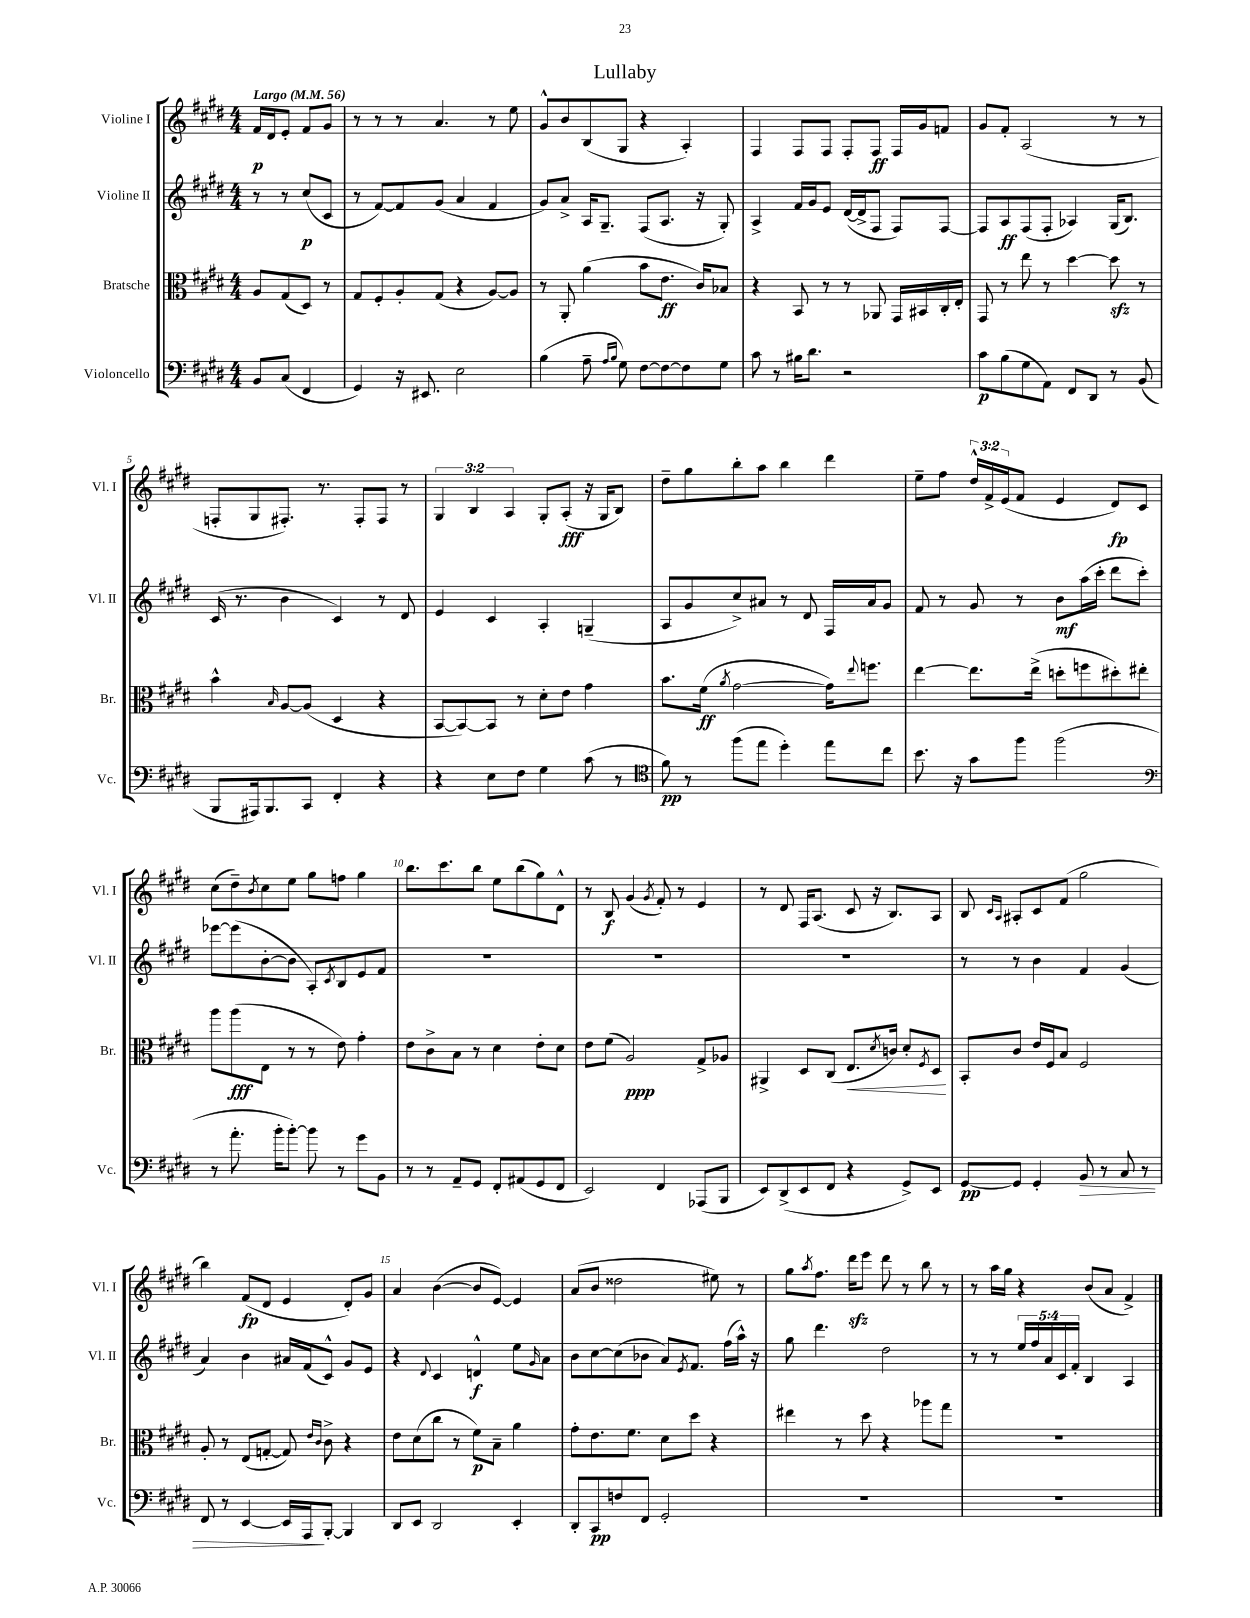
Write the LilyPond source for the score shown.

\header { title = "Lullaby" }
<<
\new StaffGroup <<
\new Staff = "s0" \with { instrumentName = "Violine I" shortInstrumentName = "Vl. I" } {
    \clef treble \key e \major \numericTimeSignature \time 4/4 \override Staff.TupletNumber.text = #tuplet-number::calc-fraction-text \partial 2 \tempo "Largo" 4 = 56
    fis'16\p dis'16 e'8-. fis'8 gis'8 |
    r8 r8 r8 a'4. r8 e''8 |
    gis'8-^ b'8 b8( gis8 r4 a4-.) |
    fis4 fis8 fis8 fis8-. fis8\ff fis16 gis'16 f'8 |
    gis'8 fis'8-. a2( r8 r8 |
    f8-. gis8 fis8.-.) r8. fis8-. fis8 r8 |
    \tuplet 3/2 { gis4 b4 a4 } gis8-. a8-.\fff( r16 gis16 b8) |
    dis''8-- gis''8 b''8-. a''8 b''4 dis'''4 |
    e''8-- fis''8 \tuplet 3/2 { dis''16-^ fis'16-> e'16( } fis'8 e'4 dis'8\fp) cis'8 |
    cis''8( dis''8--) \acciaccatura { b'8 } cis''8 e''8 gis''8 f''8 gis''4 |
    b''8. cis'''8. b''8 e''8 b''8( gis''8) dis'8-^ |
    r8 b8\f gis'4( \acciaccatura { gis'8 } fis'8-.) r8 e'4 |
    r8 dis'8 fis16 a8.( cis'8 r16 b8.) a8 |
    b8 \grace { cis'16 a16 } ais8-. cis'8 fis'8( gis''2 |
    b''4) fis'8\fp( dis'8 e'4 dis'8-.) gis'8 |
    a'4 b'4~( b'8 e'8~) e'4 |
    a'8( b'8 disis''2 eis''8) r8 |
    gis''8 \acciaccatura { a''8 } fis''8. dis'''16\sfz e'''8 dis'''8 r8 b''8 r8 |
    r8 a''16 gis''16 r4 b'8( a'8 fis'4->) \bar "|." |
}
\new Staff = "s1" \with { instrumentName = "Violine II" shortInstrumentName = "Vl. II" } {
    \clef treble \key e \major \numericTimeSignature \time 4/4 \override Staff.TupletNumber.text = #tuplet-number::calc-fraction-text \partial 2
    r8 r8 cis''8\p( cis'8 |
    r8 fis'8~) fis'8 gis'8( a'4 fis'4 |
    gis'8) a'8-> a16 gis8.-- fis8( a8. r16 gis8-.) |
    a4-> fis'16 gis'16 e'8 dis'16~( dis'16-> fis8 fis8) fis8~ |
    fis8 a8\ff fis8( fis8-. aes4) gis16( b8.) |
    cis'16( r8. b'4 cis'4) r8 dis'8 |
    e'4 cis'4 a4-. g4--( |
    a8 gis'8 cis''8->) ais'8 r8 dis'8 fis16 ais'16 gis'8 |
    fis'8 r8 gis'8 r8 b'8\mf a''16( cis'''16-. dis'''8 cis'''8-.) |
    ees'''8~ ees'''8( b'8~-. b'8 a8-.) \acciaccatura { cis'8 } b8 e'8 fis'8 |
    R1 |
    R1 |
    R1 |
    r8 r8 b'4 fis'4 gis'4( |
    a'4) b'4 ais'16 fis'16( cis'8-^) gis'8 e'8 |
    r4 \appoggiatura { dis'8 } cis'4 d'4-^\f e''8 \grace { gis'16 } a'8 |
    b'8 cis''8~ cis''8( bes'8 a'8) \acciaccatura { e'8 } fis'8. fis''16( a''16-^) r16 |
    gis''8 dis'''4. dis''2 |
    r8 r8 \tuplet 5/4 { e''16 fis''16 a'16 cis'16 fis'16-. } b4 a4 \bar "|." |
}
\new Staff = "s2" \with { instrumentName = "Bratsche" shortInstrumentName = "Br." } {
    \clef alto \key e \major \numericTimeSignature \time 4/4 \partial 2
    a8 gis8( dis8) r8 |
    gis8 fis8-. a8-. gis8( r4 a8~) a8 |
    r8 a,8-. a'4( b'8 e'8.\ff cis'16) bes8 |
    r4 b,8 r8 r8 aes,8 gis,16 bis,16 cis16-. e16-. |
    gis,8 r8 e''8 r8 dis''4~ dis''8\sfz r8 |
    b'4-^ \grace { b16 } a8~ a8( dis4 r4 |
    b,8~ b,8~) b,8 r8 dis'8-. e'8 gis'4 |
    b'8. fis'16\ff( \acciaccatura { a'8 } gis'2~ gis'16) \appoggiatura { e''8 } f''8. |
    e''4~ e''8. e''16->( d''8-. f''8 dis''8-.) eis''8-. |
    a''8 a''8\fff( e8 r8 r8 e'8) gis'4-. |
    e'8 cis'8-> b8 r8 dis'4 e'8-. dis'8 |
    e'8 fis'8( a2\ppp) gis8-> aes8 |
    ais,4-> dis8 cis8( e8.\< \acciaccatura { dis'8 } c'16) dis'8-. \acciaccatura { fis8 } dis8\! |
    b,8-. cis'8 e'16 fis16 b8 fis2 |
    a8-. r8 e8( g8~-. g8) \grace { e'16 cis'16 } cis'8-> r4 |
    e'8 dis'8( cis''8 r8 fis'8\p) b8-- a'4 |
    gis'8-. e'8. fis'8. dis'8 dis''8 r4 |
    eis''4 r8 dis''8 r4 aes''8 gis''8 |
    R1 \bar "|." |
}
\new Staff = "s3" \with { instrumentName = "Violoncello" shortInstrumentName = "Vc." } {
    \clef bass \key e \major \numericTimeSignature \time 4/4 \partial 2
    b,8 cis8( fis,4 |
    gis,4) r16 eis,8. e2 |
    b4( a8-- \grace { a16 b16 } gis8) fis8~ fis8~ fis8 gis8 |
    cis'8 r8 bis16 dis'8. r2 |
    cis'8\p b8( gis8 a,8) fis,8 dis,8 r8 b,8( |
    b,,8 ais,,16) b,,8. cis,8 fis,4-. r4 |
    r4 e8 fis8 gis4 cis'8( r8 |
    \clef tenor fis'8\pp) r8 fis''8( e''8 dis''4-.) e''8 cis''8 |
    b'8. r16 gis'8 fis''8 fis''2( |
    \clef bass r8 a'8.-. b'16-. b'8~-.) b'8 r8 gis'8 b,8 |
    r8 r8 a,8-- gis,8 fis,8-. ais,8( gis,8 fis,8 |
    e,2) fis,4 aes,,8( b,,8 |
    e,8) dis,8->( e,8 fis,8 r4 gis,8->) e,8 |
    gis,8~\pp gis,8 gis,4-. b,8\> r8 cis8 r8 |
    fis,8 r8 e,4~ e,16 a,,16\! b,,8~-. b,,4 |
    dis,8 e,8 dis,2 e,4-. |
    dis,8-. cis,8\pp f8 fis,8 gis,2-. |
    R1 |
    R1 \bar "|." |
}
>>
>>
\layout { \context { \Score \override BarNumber.break-visibility = ##(#f #t #t) barNumberVisibility = #(every-nth-bar-number-visible 5) } }
